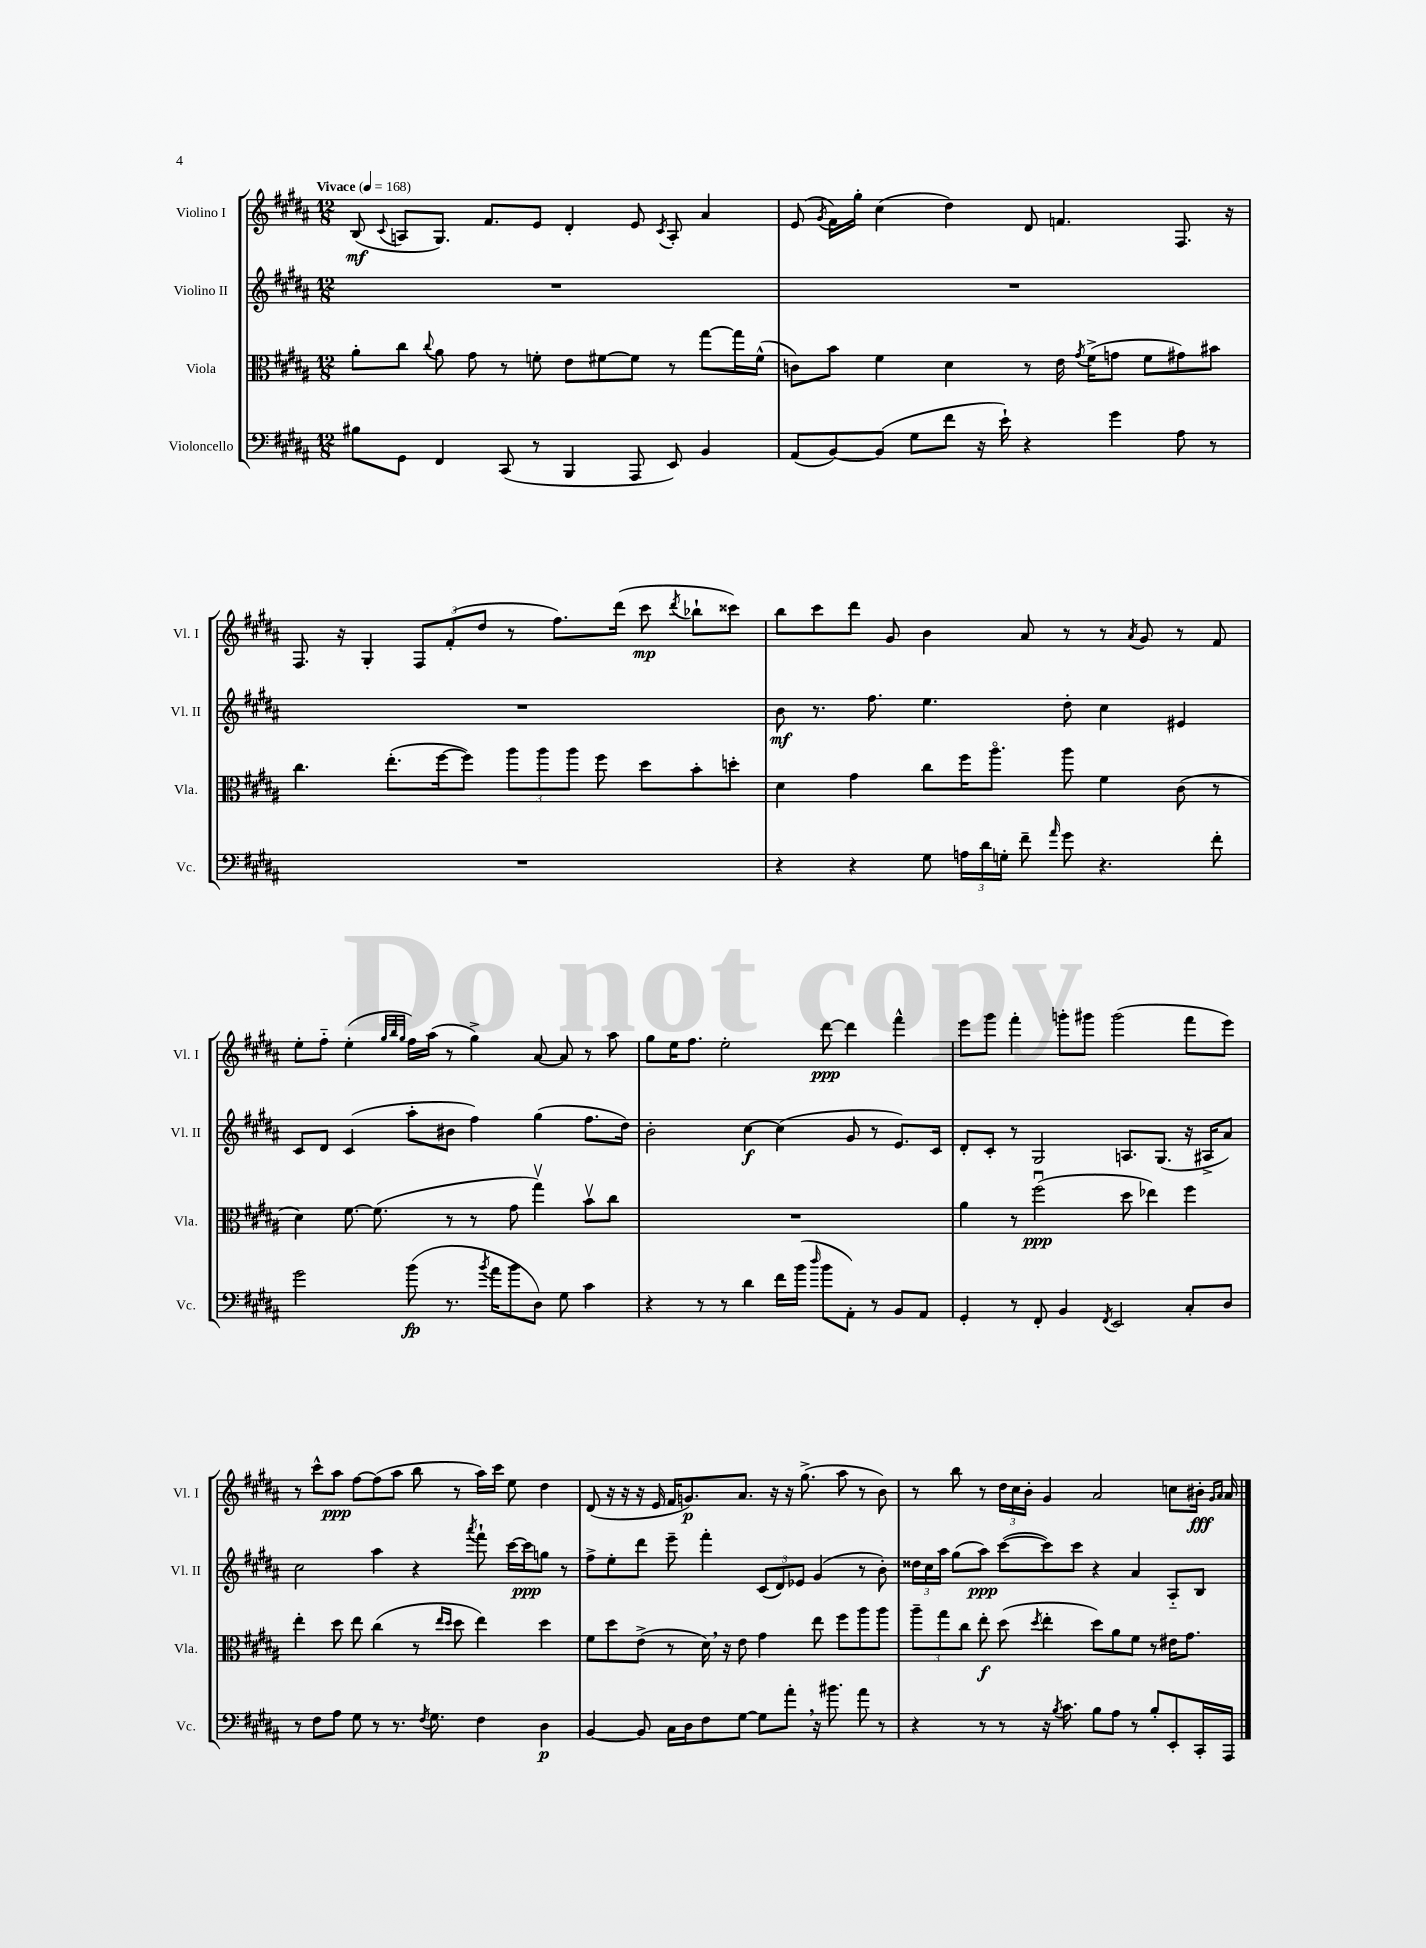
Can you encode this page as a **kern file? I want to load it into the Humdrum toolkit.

**kern	**kern	**kern	**kern
*staff4	*staff3	*staff2	*staff1
*clefF4	*clefC3	*clefG2	*clefG2
*k[f#c#g#d#a#]	*k[f#c#g#d#a#]	*k[f#c#g#d#a#]	*k[f#c#g#d#a#]
*M12/8	*M12/8	*M12/8	*M12/8
*MM168	*MM168	*MM168	*MM168
8B#	8a#'	1.r	(8B
.	.	.	8qqc#
8GG#	8cc#	.	8A
.	8qqcc#	.	.
4FF#	8a#	.	8.G#)
.	8g#	.	.
.	.	.	8.f#
(8CC#	8r	.	.
8r	8f'	.	8e
4BBB	8e	.	4d#'
.	[8f#	.	.
8AAA#	8f#]	.	8e
.	.	.	8qc#
8EE)	8r	.	8A'
4BB	[8gg#	.	4a#
.	16gg#]	.	.
.	(16f#^^	.	.
=	=	=	=
(8AA#	8c)	1.r	(8e
.	.	.	8qg#
[8BB)	8b	.	16f#)
.	.	.	16gg#'
(8BB]	4f#	.	(4cc#
8G#	.	.	.
8f#	4d#	.	4dd#)
16r	.	.	.
16e`)	.	.	.
4r	8r	.	8d#
.	16e	.	4.f
.	8qg#	.	.
.	(16f#^	.	.
4g#	8g	.	.
.	8f#	.	.
8A#	8g#)	.	8.F#
8r	8b#	.	.
.	.	.	16r
=	=	=	=
1.r	4.cc#	1.r	8.F#
.	.	.	16r
.	.	.	4G#'
.	(8.ee'	.	.
.	.	.	12F#
.	[16ff#	.	.
.	.	.	(12f#'
.	8ff#])	.	.
.	.	.	12dd#
.	12aa#	.	8r
.	12aa#	.	.
.	.	.	8.ff#)
.	12aa#	.	.
.	8ff#	.	.
.	.	.	(16ddd#
.	8dd#	.	8ccc#
.	.	.	8qddd#
.	8b'	.	8bb-`
.	8dd'	.	8ccc##)
=	=	=	=
4r	4d#	8b	8bb
.	.	8.r	8ccc#
4r	4g#	.	8ddd#
.	.	8.ff#	.
.	.	.	8g#
8G#	8cc#	4.ee	4b
24A	16ff#	.	.
24d#	.	.	.
.	8.aa#o	.	.
24G'	.	.	.
8f#~	.	.	8a#
16qqa#	.	.	.
8g#	8aa#	8dd#'	8r
4.r	4f#	4cc#	8r
.	.	.	8qa#
.	.	.	8g#
.	(8c#	4e#	8r
8f#'	8r	.	8f#
=	=	=	=
2g#	4d#)	8c#	8ee'
.	.	8d#	8ff#'~
.	[8.f#	(4c#	(4ee'
.	(8.f#]	.	.
.	.	.	32qqgg#
.	.	.	32qqbb
.	.	.	32qqgg#
(8b	.	8aa#'	16ff#)
.	.	.	(16aa#
8.r	8r	8b#	8r
.	8r	4ff#)	4gg#^)
8qb	.	.	.
16a#	.	.	.
8b	8g#	.	.
8D#)	4gg#v)	(4gg#	[8a#
8G#	.	.	8a#]
4c#	8bv	8.ff#	8r
.	8cc#	.	8aa#
.	.	16dd#)	.
=	=	=	=
4r	1.r	2b'	8gg#
.	.	.	16ee
.	.	.	8.ff#
8r	.	.	.
8r	.	.	2ee'
4d#	.	[4cc#	.
16f#	.	(4cc#]	.
(16b	.	.	.
16qqdd#	.	.	.
8b	.	.	[8ddd#
8AA#')	.	8g#	4ddd#]
8r	.	8r	.
8BB	.	8.e)	4fff#^^
8AA#	.	.	.
.	.	16c#	.
=	=	=	=
4GG#'	4a#	8d#'	8eee
.	.	8c#'	8ggg#
8r	8r	8r	4fff#'
8FF#'	(2ff#u	2G#	.
4BB	.	.	8ggg'
.	.	.	8ggg#
8qFF#	.	.	.
2EE	.	.	(2ggg#
.	8dd#	8.A	.
.	4ee-)	.	.
.	.	(8.G#	.
8C#'	4ff#	16r	8fff#
.	.	16A#^	.
8D#	.	8a#)	8eee)
=	=	=	=
8r	4ee'	2cc#	8r
8F#	.	.	8ccc#^^
8A#	8dd#	.	8aa#
8G#	8ee	.	[8ff#
8r	(4cc#	4aa#	(8ff#]
8.r	.	.	8aa#
.	8r	4r	8bb
8qF#	.	.	.
8.G#	.	.	.
.	16qqee	.	.
.	16qqdd#	.	.
.	8dd#	.	8r
.	.	8qaaa#	.
4F#	4ee)	8fff#`	16aa#)
.	.	.	16ccc#
.	.	[16ccc#	8ee
.	.	16ccc#]	.
4D#	4dd#	8gg	4dd#
.	.	8r	.
=	=	=	=
[4BB	8f#	8ff#^	(8d#
.	8dd#	8ee'	16r
.	.	.	16r
8BB]	(8e^	8ddd#	16r
.	.	.	16e
16C#	8r	8eee~	16f#
16D#	.	.	8.g)
8F#	16d#)	4fff#'	.
.	16r	.	.
[8G#	8e	.	8.a#
8G#]	4g#	(12c#	.
.	.	.	16r
.	.	12d#)	.
8a#'	.	.	16r
.	.	12e-	.
.	.	.	(8.gg#^
16r	8ee	(4g#	.
8.b#	.	.	.
.	8ff#	.	8aa#
8a#	8aa#	8r	8r
8r	8aa#	8b')	8b)
=	=	=	=
4r	12aa#~	24dd##	8r
.	.	24cc#	.
.	12gg#	24aa#	.
.	.	(8gg#	8bb
.	12cc#	.	.
8r	8ee'	8aa#)	8r
8r	(8dd#	([8ccc#	24dd#
.	.	.	24cc#
.	.	.	24b'
.	8qdd#	.	.
16r	4ee'	8ccc#])	4g#
8qB	.	.	.
8.c#	.	.	.
.	.	8ccc#	.
8B	8dd#)	4r	2a#
8A#	8a#	.	.
8r	8f#	4a#	.
8B'	8r	.	.
8EE'	16e#	8A#'~	8cc
.	8.g#	.	.
16CC#'	.	8B	16b#'
.	.	.	16qqg#
.	.	.	16qqa#
16AAA#	.	.	16a#
==	==	==	==
*-	*-	*-	*-
